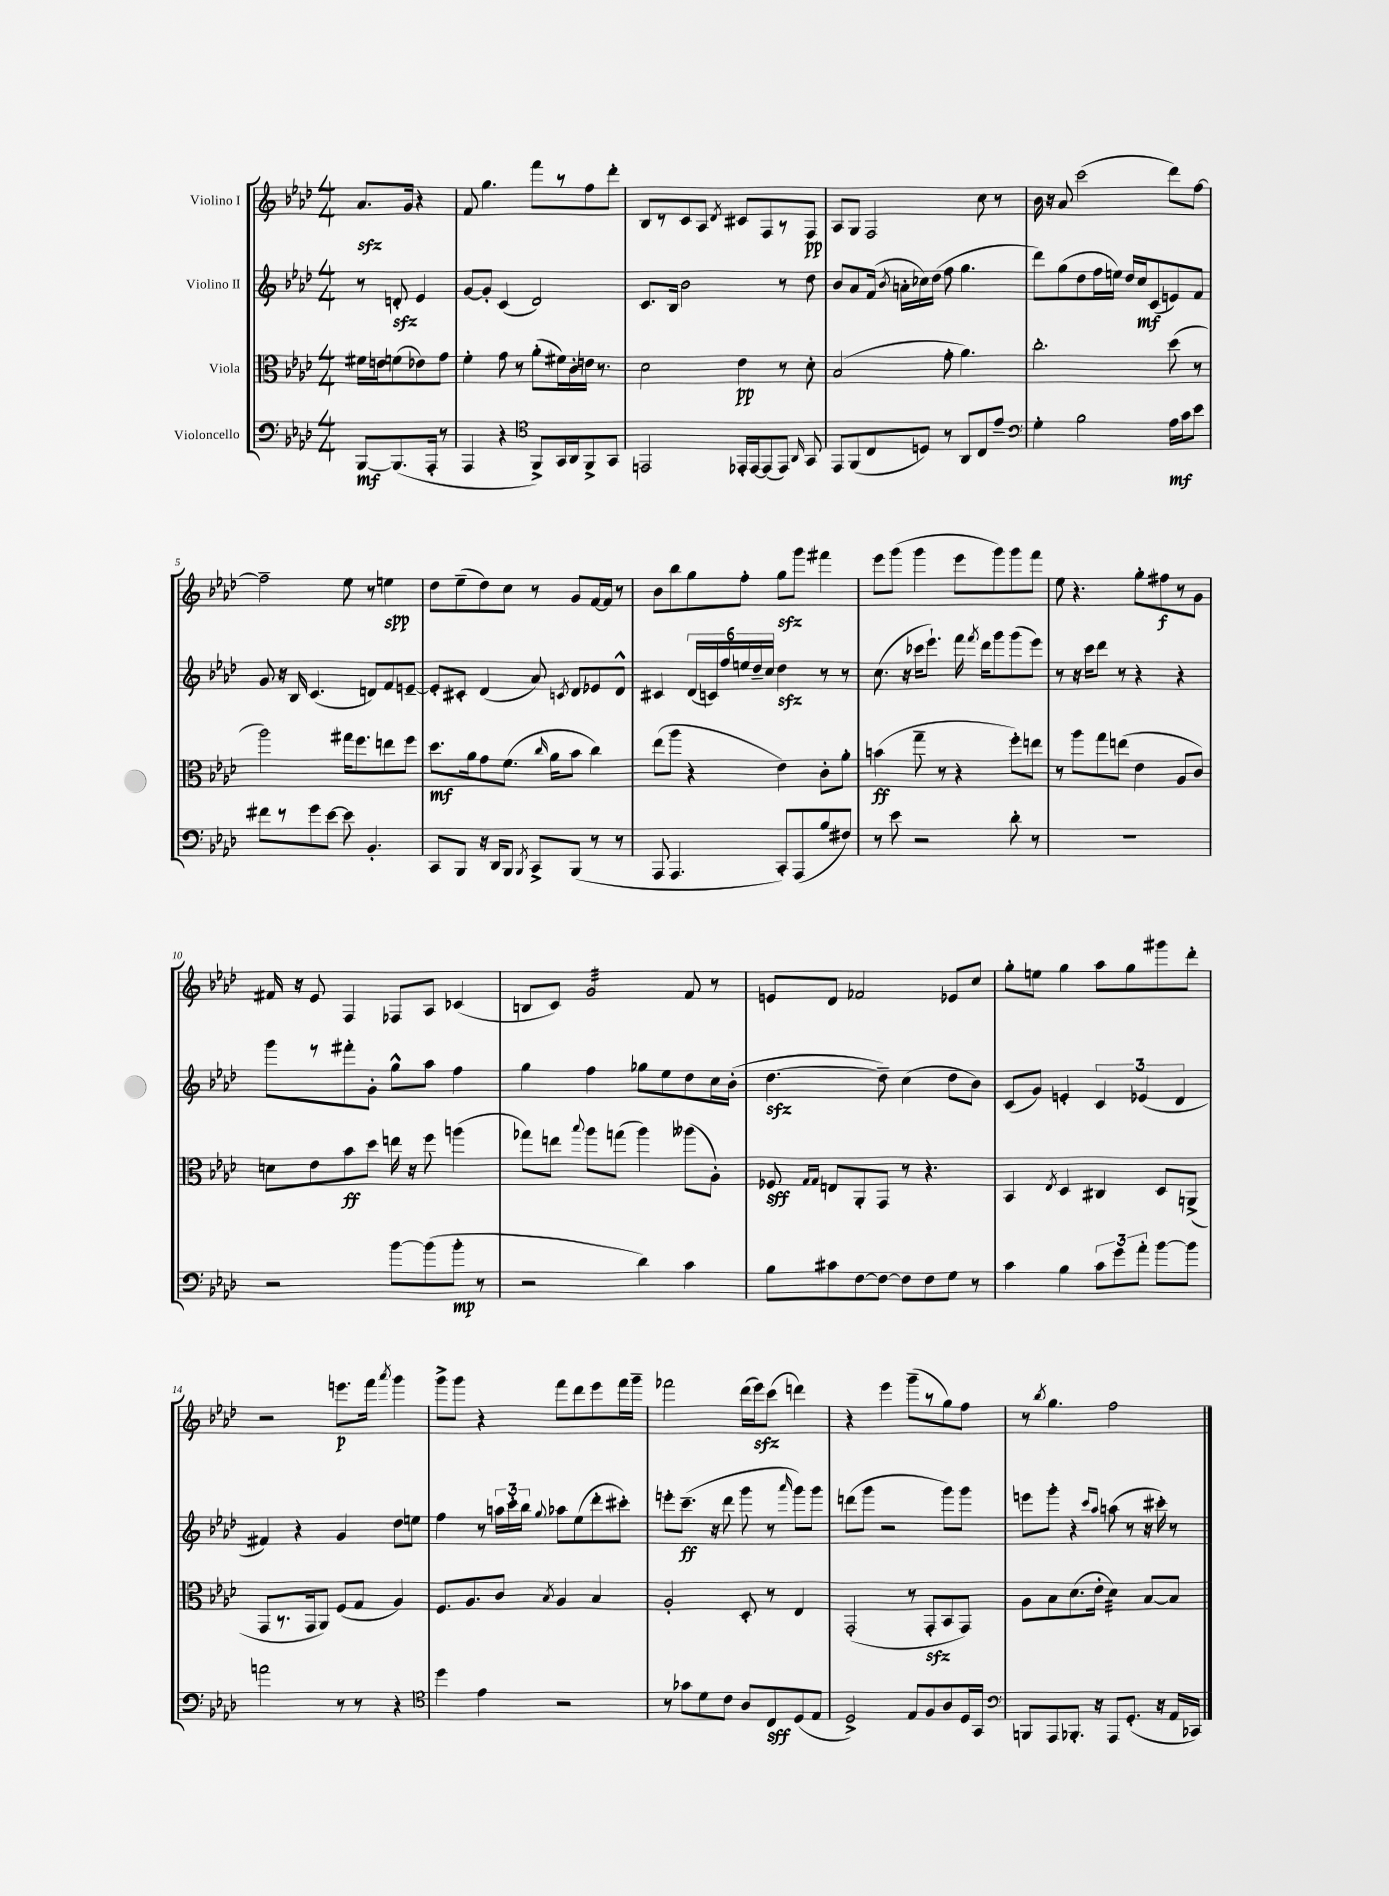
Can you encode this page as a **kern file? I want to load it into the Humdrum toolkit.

**kern	**kern	**kern	**kern
*staff4	*staff3	*staff2	*staff1
*clefF4	*clefC3	*clefG2	*clefG2
*k[b-e-a-d-]	*k[b-e-a-d-]	*k[b-e-a-d-]	*k[b-e-a-d-]
*M4/4	*M4/4	*M4/4	*M4/4
[8BBB-	16f#	8r	8.a-
.	16e	.	.
(8.BBB-]	(8f	8d'	.
.	.	.	16g
.	8e-)	4e-	4r
16AAA-'	.	.	.
8r	8g	.	.
=	=	=	=
4AAA-	4f'	[8g	8f
.	.	8g']	4.gg
4r	8g	(4c	.
.	8r	.	.
*clefC4	*	*	*
8FF^)	(8a-'	2d-)	8fff
16GG	16f#)	.	8r
16AA-	16c'	.	.
8FF^	16e	.	8ff
.	8.r	.	.
8GG	.	.	8ddd-'
=	=	=	=
2EE	2d-	8.c	8B-
.	.	.	8r
.	.	16B-	.
.	.	2b-	8c
.	.	.	8A-
.	.	.	8qd-
16EE-'	4e-	.	8c#
[16EE-	.	.	.
(8EE-]	.	.	8F
8EE-)	8r	8r	8r
16qqAA-	.	.	.
8GG	8d-'	8dd-	8F
=	=	=	=
8EE-	(2B-	8b-	8A-
(8FF	.	8a-	8G
8C	.	(16f	2F
.	.	8qb-	.
.	.	16a'	.
8D)	.	16cc-)	.
.	.	(16dd-	.
8r	8g'	8ff	.
8AA-	4.a-)	4.gg	.
8C	.	.	8cc
8e-~	.	.	8r
=	=	=	=
*clefF4	*	*	*
4G'	2.cc'	8ddd-)	16b-
.	.	.	16r
.	.	(8gg	8a-
2B-	.	8dd-	(2ccc
.	.	16ff	.
.	.	16ee)	.
.	.	16dd-	.
.	.	16cc	.
.	.	(8c	.
16A-	(8dd-	8e)	8ddd-)
16c	.	.	.
8e-	8r	8f	[8ff
=	=	=	=
8f#	2aa-)	8g	2ff~]
8r	.	16r	.
.	.	16B-	.
8g	.	(4.c	.
[8e-	.	.	.
8e-]	16gg#	.	8ee-
.	8.ff	.	.
4.BB-'	.	8d)	8r
.	8ee	8f	4ee
.	8ff	[8e~	.
=	=	=	=
8CC	8.dd-	8e']	8dd-
8BBB-	.	8c#'	(8ee-~
.	16a-	.	.
16r	8g	(4d-	8dd-)
16DD-	.	.	.
8BBB-	(8.f	.	8cc
8qBBB-	.	.	.
8CC^	.	8a-)	8r
.	16qqcc	.	.
.	16a-	.	.
.	.	8qc	.
(8BBB-	8b-	8d-	8g
8r	4cc)	8e-	[16f
.	.	.	16f]
8r	.	8d-^^	8r
=	=	=	=
8AAA-	(8ee-	4c#	8b-
4.AAA-	8aa-	.	8bb-
.	4r	(24d-	8gg
.	.	24c)	.
.	.	24ff	.
.	.	24ee	8ff'
.	.	24dd-~	.
.	.	24cc	.
8CC')	4e-)	4dd-	8gg
(8AAA-	.	.	8ggg
8B-	8c'	8r	4fff#
8F#)	8a-'	8r	.
=	=	=	=
8r	(4b	(8.cc	8eee-
8e-	.	.	(8ggg
.	.	16r	.
2r	8gg~	16ccc-	4ggg
.	.	8.eee-`)	.
.	8r	.	.
.	4r	16fff	8eee-
.	.	8qfff	.
.	.	16ddd-	.
.	.	8ggg	8ggg)
8d-'	8ff')	(8ggg	8ggg
8r	8ee	8eee-)	8fff
=	=	=	=
1r	8r	8r	8ee-
.	8aa-	16r	4.r
.	.	16ccc	.
.	8gg	8ddd-	.
.	(8ee	8r	.
.	4e-	4r	8gg'
.	.	.	8ff#
.	8A-	4r	8r
.	8c)	.	8g
=	=	=	=
2r	8d	8ggg	16f#
.	.	.	16r
.	8e-	8r	8e-
.	8b-	8fff#'	4F
.	8dd-	8g'	.
[8b-	16ee	8gg^^	8F-
.	16r	.	.
(8b-]	8ff	8aa-	8A-
8b-'	(4aa	4ff	(4c-
8r	.	.	.
=	=	=	=
2r	8gg-)	4gg	8B
.	8ee	.	8c)
.	8qqbb-	.	.
.	8aa-	4ff	2g
.	(8gg	.	.
4d-)	4aa-)	8gg-	.
.	.	8ee-	.
4c	(8aa--	8dd-	8f
.	8A-')	16cc	8r
.	.	(16b-'	.
=	=	=	=
8B-	8F-	[4.dd-	8e
.	16qqG	.	.
.	16qqG	.	.
8c#	8E	.	8d-
[8F	8AA-'	.	2f-
8F_	8GG	8dd-~])	.
8F]	8r	(4cc	.
8F	4.r	.	.
8G	.	8dd-	8e-
8r	.	8b-)	8cc
=	=	=	=
4c	4BB-	(8c	8gg'
.	.	8g)	8ee
.	8qE-	.	.
4B-	4D-	4e'	4gg
12c	4C#	6c	8aa-
12g	.	.	.
.	.	.	8gg
12a-'	.	(6e-	.
[8b-	8D-	.	8ggg#
.	.	6d-	.
8b-]	(8AA^	.	8ddd-'
=	=	=	=
2a	8GG	4f#)	2r
.	8.r	.	.
.	.	4r	.
.	16GG	.	.
.	8AA-)	.	.
8r	(8F	4g	8.eee
8r	8G	.	.
.	.	.	16fff
.	.	.	8qaaa-
4r	4A-)	8dd-	4ggg
.	.	8ee	.
=	=	=	=
*clefC4	*	*	*
4dd-	8.F	4ff	8ggg^
.	.	.	8ggg
.	8.A-	.	.
4e-	.	8r	4r
.	8c	24aa	.
.	.	24ccc'	.
.	.	24bb-	.
.	8qB-	8qqgg	.
2r	4A-	8aa-	8fff
.	.	(8ee-	8ddd-
.	4B-	8ddd-'	8eee-
.	.	8ccc#')	16fff
.	.	.	16ggg~
=	=	=	=
8r	2A-'	8eee'	2fff-
8g-	.	(8.ccc~	.
8d-	.	.	.
.	.	16r	.
8c	.	8ddd-	.
8A-	8D-'	8ggg	(16ddd-
.	.	.	16eee-)
8C	8r	8r	(8ccc
.	.	16qqaaa-	.
(8D-	4E-	8ggg)	4ddd)
8E-	.	8ggg	.
=	=	=	=
2D-^)	(2GG'	(8ddd	4r
.	.	8ggg	.
.	.	2r	4eee-
8E-	8r	.	(8ggg~
8F	8GG'	.	8r
8A-	8BB-	8ggg)	8gg)
16D-	8GG)	8ggg	8ff
16GG	.	.	.
=	=	=	=
*clefF4	*	*	*
8BBB	8A-	8eee	8r
.	.	.	8qbb-
8AAA-	8B-	8ggg'	4.gg
8.BBB-'	(8.d-	4r	.
16r	16e-'	.	.
.	.	16qqccc	.
.	.	16qqaa-	.
8AAA-	4d-)	(8aa	2ff
(8.GG'	.	8r	.
.	[8B-	16r	.
16r	.	16ccc#')	.
16AA-	8B-]	8r	.
16CC-)	.	.	.
==	==	==	==
*-	*-	*-	*-
